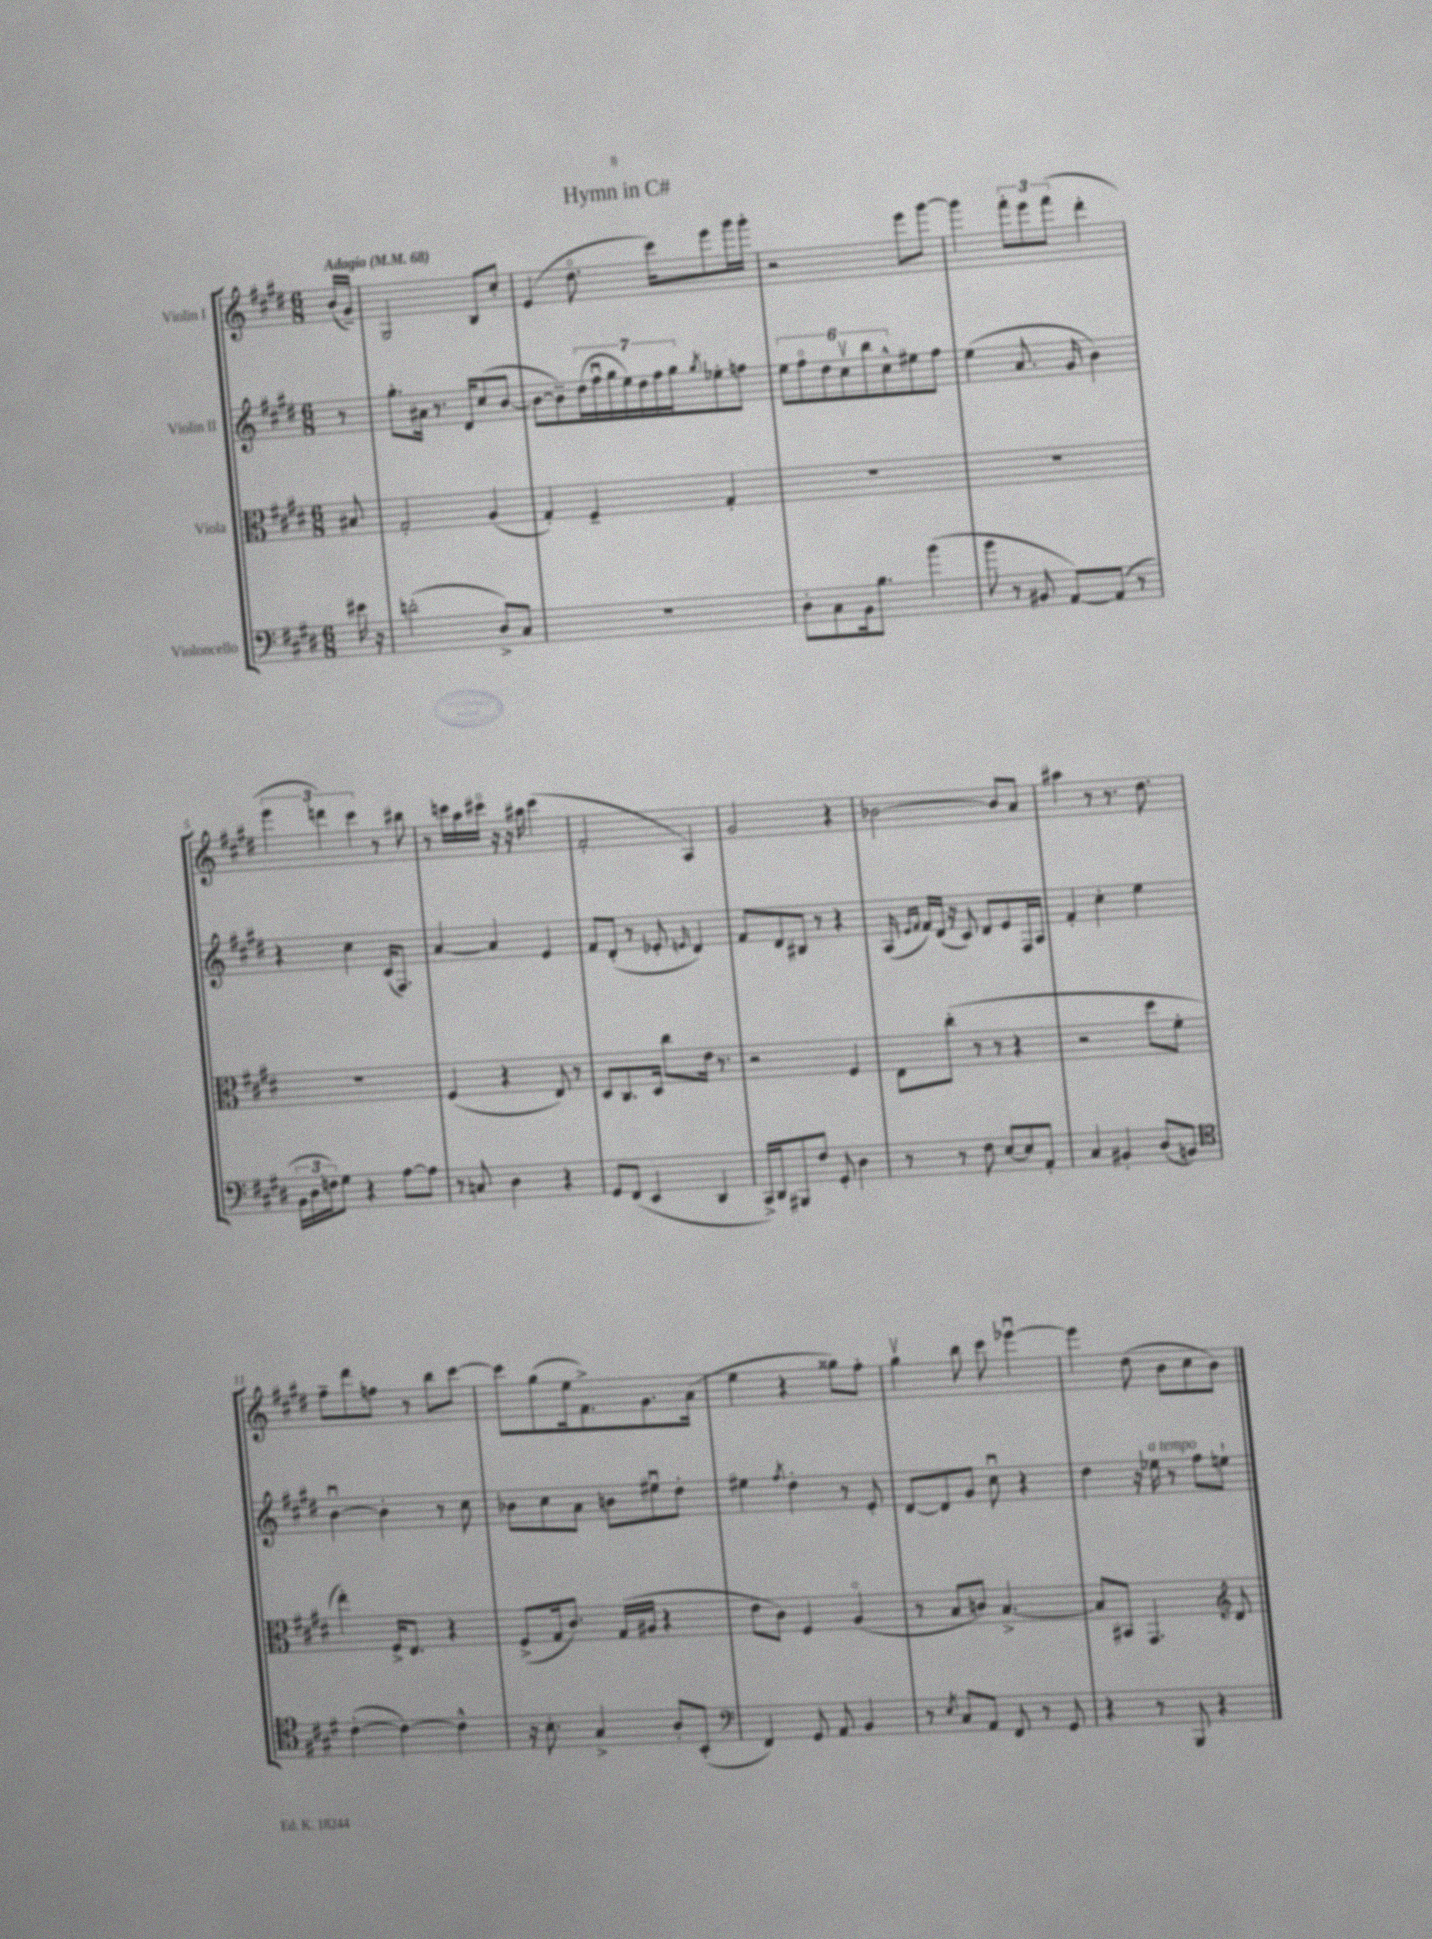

**kern	**kern	**kern	**kern
*staff4	*staff3	*staff2	*staff1
*clefF4	*clefC3	*clefG2	*clefG2
*k[f#c#g#d#]	*k[f#c#g#d#]	*k[f#c#g#d#]	*k[f#c#g#d#]
*M6/8	*M6/8	*M6/8	*M6/8
*MM68	*MM68	*MM68	*MM68
16e#	8B#	8r	(16b
16r	.	.	16g#~)
=	=	=	=
(2d'	2G#'	8.gg#'	2G#
.	.	16a#	.
.	.	8.r	.
.	.	16d#	.
8D#^)	(4A	(8cc#	8B
8C#	.	[8b	8cc#'
=	=	=	=
2.r	4G#')	8b_	(4e
.	.	8b~])	.
.	4F#~	(28dd#	8.dd#o
.	.	28ff#u	.
.	.	28gg#	.
.	.	28ee)	.
.	.	28dd#	.
.	.	28ff#	.
.	.	.	16ccc#)
.	.	28gg#	.
.	.	8qgg#	.
.	4G#'	8ee-'	8eee
.	.	8ff	16ggg#
.	.	.	16ggg#'
=	=	=	=
8D#'	2.r	12ee	2r
.	.	12ff#o	.
8C#	.	.	.
.	.	12dd#	.
16BB	.	12cc#v	.
8.B	.	.	.
.	.	12bb	.
.	.	12cc#^^	.
(4b	.	8ee#	8eee
.	.	8ff#	[8ggg#
=	=	=	=
8b	2.r	(4ee	4ggg#]
8r	.	.	.
8BB#	.	8.a	12fff#'
.	.	.	12eee
[8AA)	.	.	.
.	.	.	(12fff#
.	.	16g#	.
(8AA]	.	4b)	4ddd#'
8r	.	.	.
=	=	=	=
24BB	2.r	4r	6eee
24D#	.	.	.
24F)	.	.	.
8G#	.	.	.
.	.	.	6ddd)
4r	.	4cc#	.
.	.	.	6ccc#
[8A	.	(16c#	8r
.	.	8.F#)	.
8A]	.	.	8bb#
=	=	=	=
8r	(4F#	[4a	8r
8C	.	.	16ccc
.	.	.	16aa
4D#	4r	4a]	16ccc#o
.	.	.	16r
.	.	.	16r
.	.	.	16aa#
4r	8E)	4e	(4ccc#
.	8r	.	.
=	=	=	=
8GG#	8D#	8f#	2f#'
(8FF#	8.C#	(8d#'	.
4EE	.	8r	.
.	16D#	.	.
.	8cc#	8e-'	.
.	.	16qqe	.
4DD#	16e	4d#)	4A)
.	8.r	.	.
=	=	=	=
16CC#^)	2r	8f#	2g#
16DD#	.	.	.
8BBB#	.	8d#	.
8F#	.	8B#	.
8GG#'	.	8r	.
4D#	4F#	4r	4r
=	=	=	=
8r	8E	(16A	[2b-
.	.	16qqe	.
.	.	16qqf#	.
.	.	16f#)	.
8r	(8cc#'	(16d#	.
.	.	16r	.
8F#	8r	8c#)	.
[8E	8r	8d#	.
8E]	4r	8e	8b-]
8AA'	.	16F#	8a
.	.	16A	.
=	=	=	=
4C#	2r	4f#'	4aa#
4BB#'	.	4cc#'	8r
.	.	.	8.r
(8D#	8dd#	4ee	.
.	.	.	8.dd#
8BB)	8f#'	.	.
=	=	=	=
*clefC4	*	*	*
([4c#'	4ee')	[4bu	8ff#~
.	.	.	8ddd#
4c#_)	16F#^	4b']	8ff
.	8.E	.	.
.	.	.	8r
4c#^^]	4r	8r	8bb
.	.	8cc#	[8ccc#
=	=	=	=
16r	(8F#^	8b-	8ccc#]
8.B'	.	.	.
.	16G#	8cc#	(8gg#
.	8.c#)	.	.
4G#^	.	8a	16ee
.	.	.	8.f#^)
.	(16G#	8b	.
.	16A#	.	.
8A'	4r	8ee#u	8.g#
(8BB'	.	8dd#'	.
.	.	.	(16a
=	=	=	=
*clefF4	*	*	*
4FF#)	8e	4ee#	4ee
.	8c#)	.	.
.	.	8qff#	.
8GG#	4F#	4dd#'	4r
8AA	.	.	.
4BB	(4Ao	8r	8gg##)
.	.	8e'	8ff#'
=	=	=	=
8r	8r	[8d#	4gg#v
8qE	.	.	.
8C#	8B	8d#]	.
8AA	8c)	8g#	8bb
8FF#	[4.B^	8cc#u	8ccc#
8r	.	4r	[4eee-u
8GG#	.	.	.
=	=	=	=
4r	8B]	4dd#	4eee-]
.	8BB#	.	.
8r	4.GG#	16r	(8dd#
.	.	16ee-	.
8BBB	.	8r	8b
4r	.	8ff#	8cc#
*	*clefG2	*	*
.	8d#	8ee`	8b)
==	==	==	==
*-	*-	*-	*-
